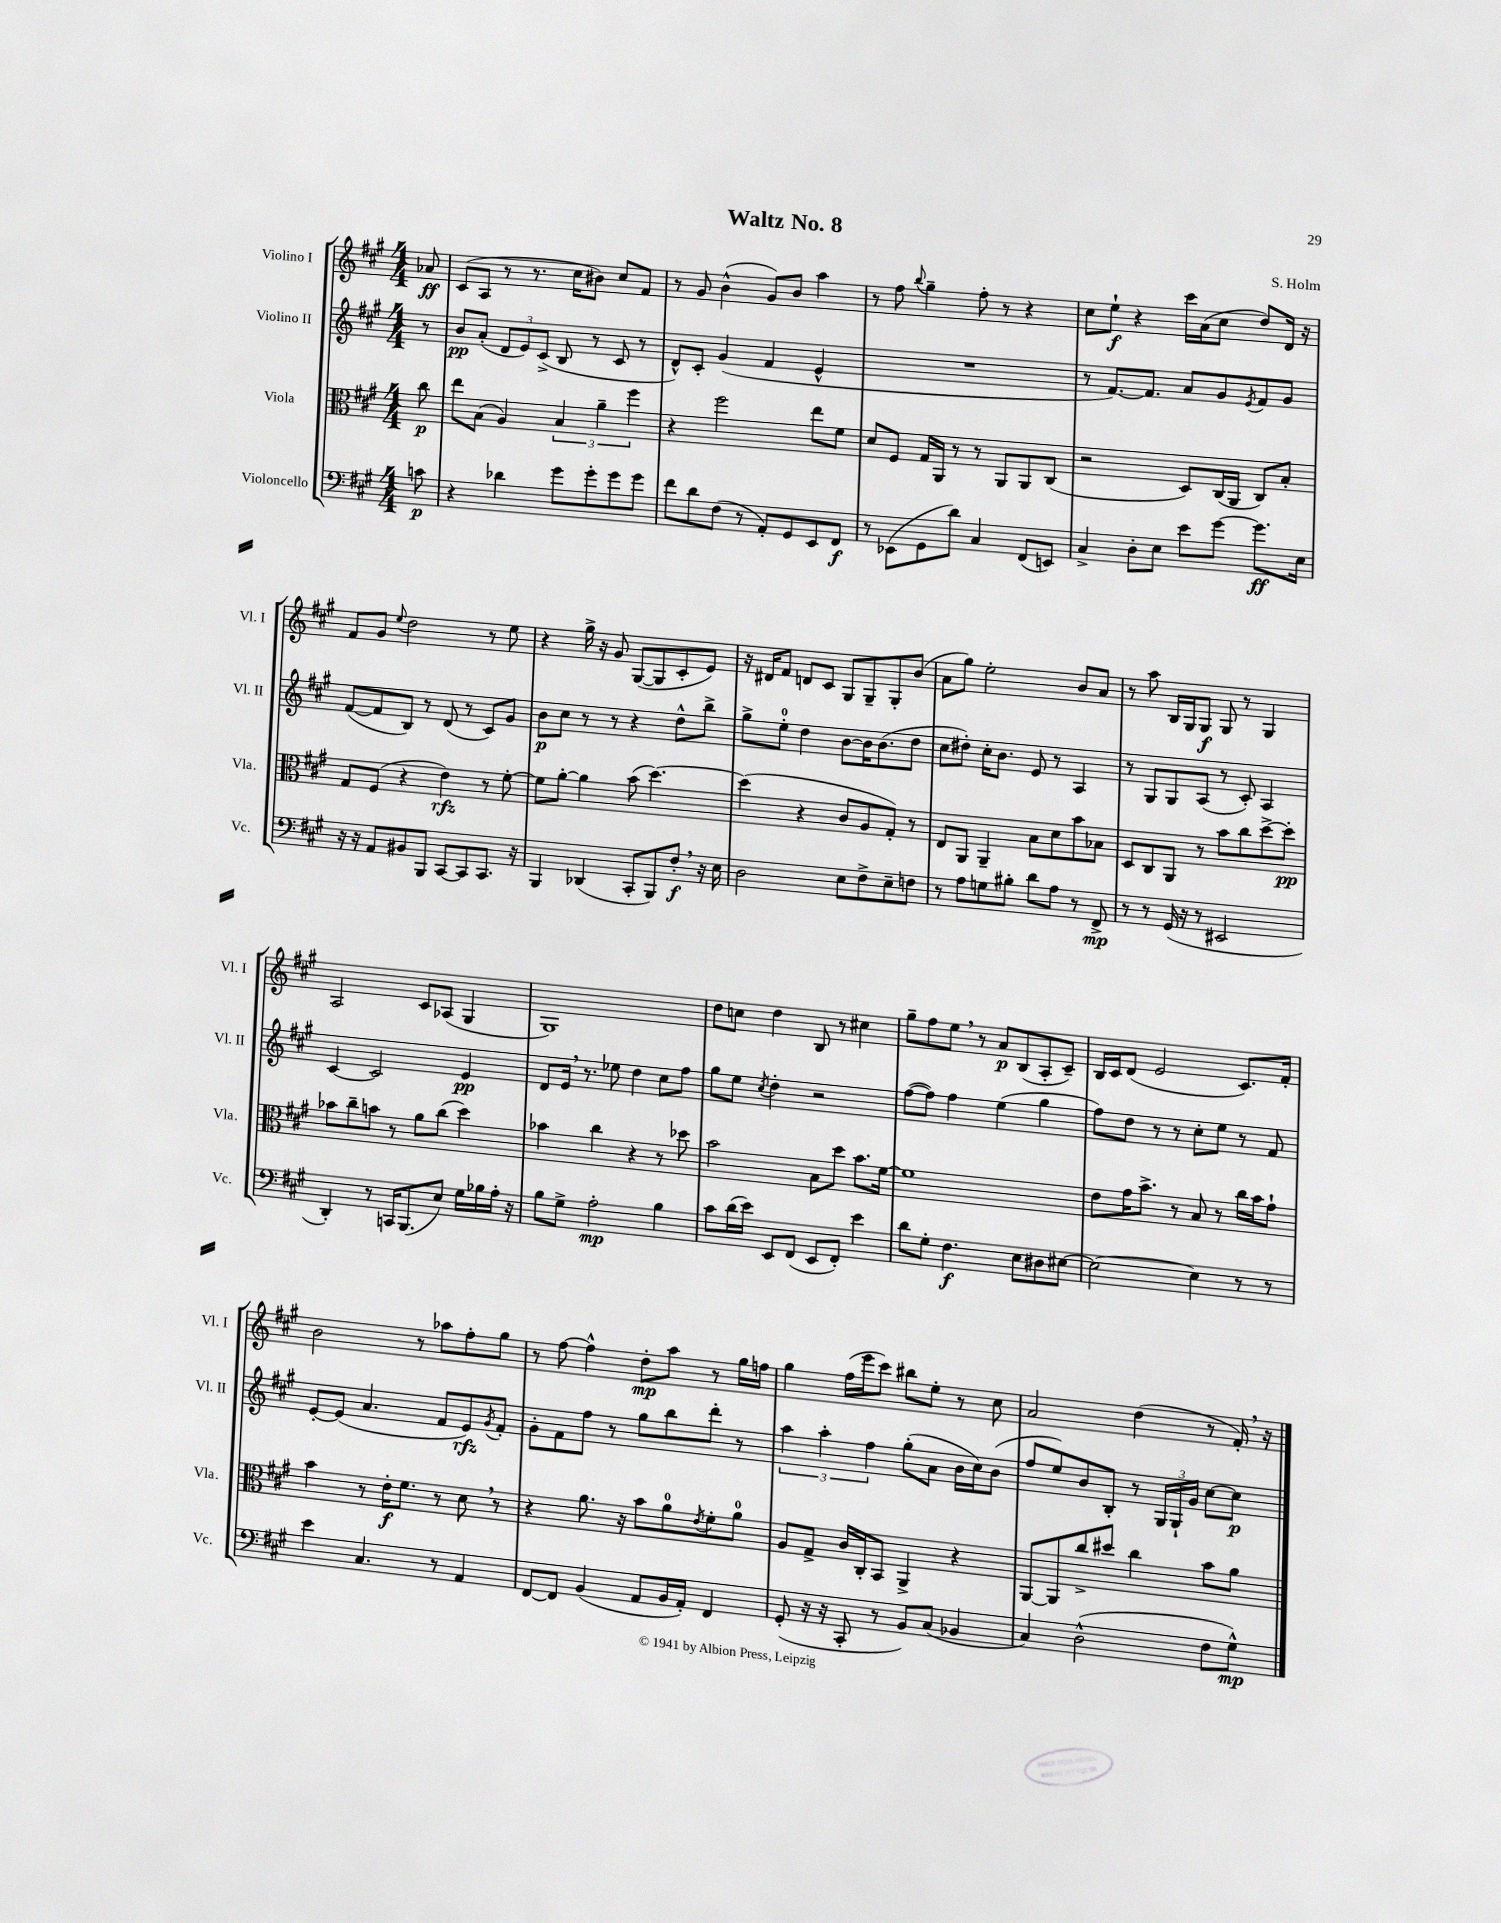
\header { title = "Waltz No. 8" composer = "S. Holm" }
<<
\new StaffGroup <<
\new Staff = "s0" \with { instrumentName = "Violino I" shortInstrumentName = "Vl. I" } {
    \clef treble \key a \major \numericTimeSignature \time 4/4 \partial 8
    aes'8\ff |
    cis'8( a8 r8 r8. cis''16 bis'8) cis''8 fis'8 |
    r8 gis'8 b'4-^( gis'8) b'8 a''4 |
    r8 fis''8 \appoggiatura { b''8 } gis''4-- fis''8-. r8 r4 |
    cis''8 e''8-!\f r4 cis'''16 a'16( cis''8 d''8) d'16 r16 |
    fis'8 gis'8 \appoggiatura { e''8 } d''2 r8 e''8 |
    r4 gis''16-> r16 gis'8 gis8~( gis8 cis'8-. e'8) |
    r16 dis'16 fis'8 d'8 cis'8 gis8 gis8-- gis8-. b'8( |
    a'8 gis''8) e''2-. b'8 a'8 |
    r8 a''8 b16 gis16 gis8\f gis8 r8 gis4 |
    a2 cis'8 aes8( gis4 |
    gis1) |
    d''8 c''8 d''4 b8 r8 cis''4 |
    gis''8-- fis''8 e''8 \breathe r8 a'8\p b8( a8-. cis'8--) |
    b16 cis'16 d'8( e'2 cis'8.) fis'16-. |
    b'2 r8 aes''8 fis''8-. gis''8 |
    r8 fis''8~ fis''4-^ d''8-.\mp a''8 r8 gis''16 f''16 |
    gis''4 fis''16( e'''16 cis'''8) bis''8 e''8-. r8 cis''8 |
    a'2 d''4( r8 fis'16-.) \breathe r16 \bar "|." |
}
\new Staff = "s1" \with { instrumentName = "Violino II" shortInstrumentName = "Vl. II" } {
    \clef treble \key a \major \numericTimeSignature \time 4/4 \partial 8
    r8 |
    b'8\pp a'8-.( \tuplet 3/2 { d'8 e'8) cis'8->( } b8 r8 cis'8 r8 |
    d'8-^) cis'8-. gis'4( fis'4 e'4-^ |
    R1 |
    r8 fis'8.~) fis'8. a'8 gis'8 \acciaccatura { e'8 } fis'8 gis'8 |
    fis'8~( fis'8 b8) r8 d'8( r8 cis'8) gis'8 |
    b'8\p cis''8 r8 r8 r4 d''8-^ b''8-> |
    gis''8-> e''8-0-. d''4 b'8~ b'16 b'8.( d''8 |
    cis''8 dis''8-.) cis''16-. b'8. e'8 r8 a4 |
    r8 gis8 gis8 a8( r8 cis'8-.) a4 |
    cis'4~ cis'2 e'4\pp |
    d'8 e'16 \breathe r8. ees''8 d''4 cis''8 fis''8 |
    gis''8 e''8 \acciaccatura { cis''8 } d''4-. r2 |
    fis''8~( fis''8) fis''4 e''4( gis''4 |
    fis''8) d''8 r8 r8 cis''8-. e''8 r8 fis'8 |
    e'8~-. e'8( a'4. fis'8 e'8\rfz) \acciaccatura { gis'8 } fis'8-. |
    gis'8-. fis'8 fis''8 r8 gis''8 b''8 d'''8-. r8 |
    \tuplet 3/2 { a''4 a''4-. fis''4 } gis''8-.( a'8 b'16 cis''16) b'8( |
    fis''8 e''8) b'8 b8-. r8 \tuplet 3/2 { gis16 gis16-! gis'16 } cis''8~ cis''8\p \bar "|." |
}
\new Staff = "s2" \with { instrumentName = "Viola" shortInstrumentName = "Vla." } {
    \clef alto \key a \major \numericTimeSignature \time 4/4 \partial 8
    cis''8\p |
    e''8 b8( a4) \tuplet 3/2 { b4 a'4-- fis''4 } |
    r4 fis''2 e''8 fis'8 |
    d'8 fis8 gis16 a,16 r8 r8 a,8 a,8 cis8( |
    r2 d8) cis16( a,16 cis8) b8-. |
    gis8 fis8( r4 e'4\rfz) r8 fis'8~-. |
    fis'8 a'8~-. a'4 b'8( d''4.~) |
    d''4( r4 cis'8 a8 gis8-.) r8 |
    e8 a,8 a,4-- b8 d'8 b'8 bes8 |
    d8 cis8 a,8 r8 b'8 cis''8 d''8~-> d''8-.\pp |
    bes'8 cis''8-- b'8 r8 a'8 cis''8( d''4) |
    bes'4 cis''4 r4 r8 des''8 |
    b'2 b8 d''8 b'8. fis'16~ |
    fis'1 |
    e'8 gis'16 b'8.-> r8 b8 r8 cis''16 b'16 gis'8-! |
    b'4 r8 e'16-.\f fis'8. r8 d'8 \breathe r8 |
    r4 a'8. r16 b'8 a'8-0 \acciaccatura { e'8 } fis'8-. a'8-0 |
    a8 gis8-> cis'16 cis16-. b,8 a,4-> r4 |
    a,8~ a,8 cis''8-> dis''8 cis''4 b'8 a'8 \bar "|." |
}
\new Staff = "s3" \with { instrumentName = "Violoncello" shortInstrumentName = "Vc." } {
    \clef bass \key a \major \numericTimeSignature \time 4/4 \partial 8
    c'8\p |
    r4 des'4 gis'8 gis'8-. gis'8 gis'8 |
    fis'8 d'8 fis8( r8 a,8-.) gis,8 e,8 fis,8\f |
    r8 ees,8( gis,8 d'8) cis4 fis,8( e,8) |
    cis4-> d8-. e8 e'8 gis'8~ gis'8.\ff e16 |
    r16 r16 a,8 bis,8 b,,8 cis,8~ cis,8 cis,8. r16 |
    b,,4 des,4( cis,8-. b,,8) fis8-.\f \breathe r16 e16 |
    d2 e8 fis8-> e8-- f8 |
    r8 a8 g8 bis8-. d'8 a8 r8 fis,8->\mp |
    r8 r8 gis,16( r16 r8 eis,2 |
    d,4-.) r8 c,16 b,,8.( e8) gis16 bes16 a16-. r16 |
    b8 gis8-> a2-.\mp b4 |
    cis'8 d'16( e'16) e,8 fis,8( e,8 fis,8-.) e'4 |
    d'8 gis8-. fis4.\f e8 dis8 eis8~ |
    eis2~ eis4 r8 r8 |
    e'4 cis4. r8 a,4 |
    fis,8~ fis,8 b,4( a,8 b,16 a,16-.) fis,4 |
    gis,8-.( r16 r16 cis,8-. r8 b,8) cis8( bes,4 |
    cis4) d2-^( fis8 gis8-^\mp) \bar "|." |
}
>>
>>
\layout { \context { \Score \remove "Bar_number_engraver" } }
